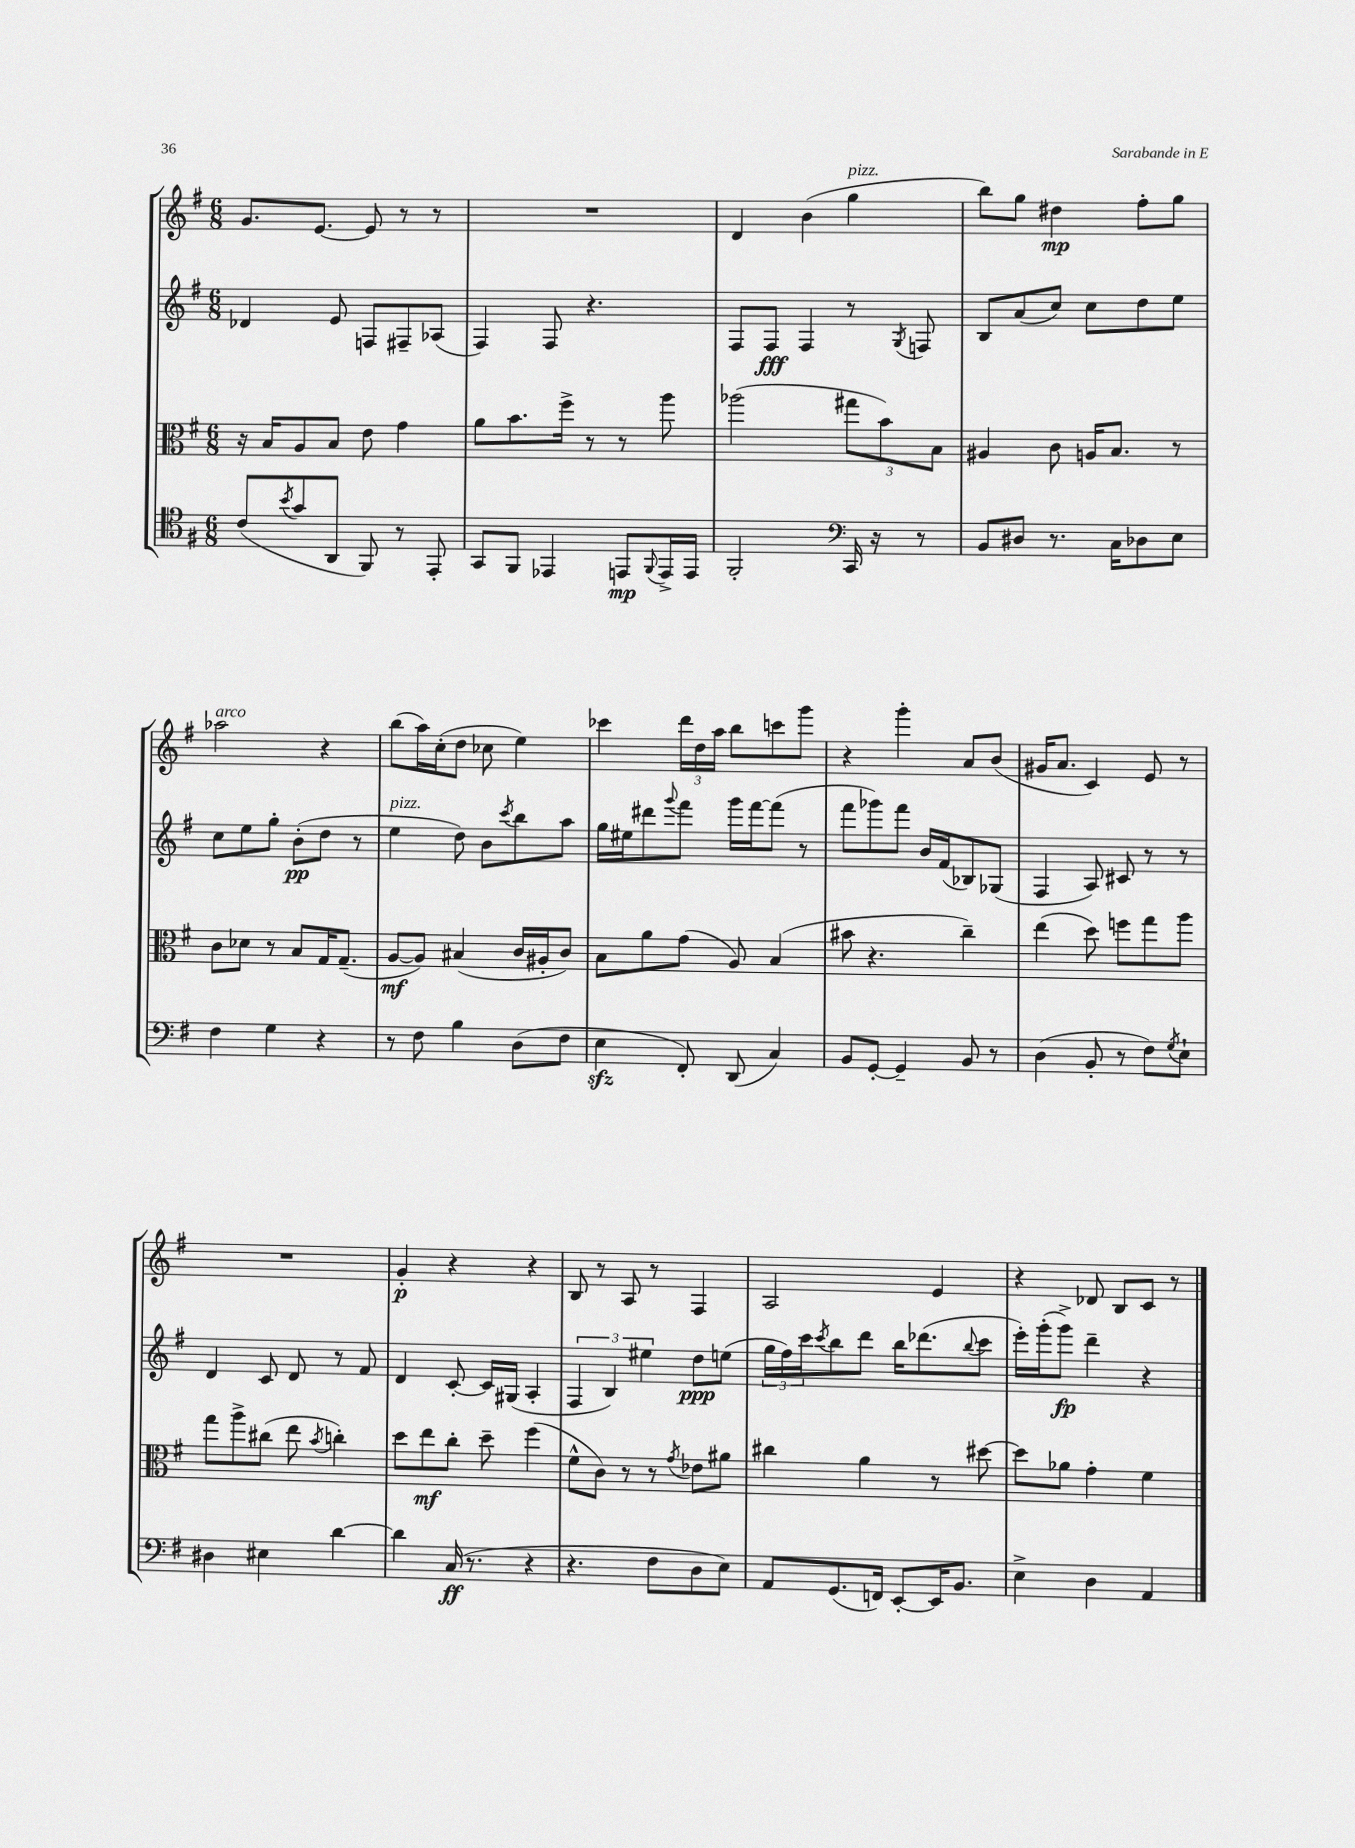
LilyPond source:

<<
\new StaffGroup <<
\new Staff = "s0" {
    \clef treble \key g \major \numericTimeSignature \time 6/8
    g'8. e'8.~ e'8 r8 r8 |
    R2. |
    d'4 b'4( g''4^\markup { \italic "pizz." } |
    b''8) g''8 dis''4\mp fis''8-. g''8 |
    aes''2^\markup { \italic "arco" } r4 |
    b''8( a''16) c''16-.( d''8 ces''8 e''4) |
    ces'''4 \tuplet 3/2 { d'''16 d''16 a''16 } b''8 c'''8 g'''8 |
    r4 g'''4-. a'8 b'8( |
    gis'16 a'8. c'4) e'8 r8 |
    R2. |
    g'4-.\p r4 r4 |
    b8 r8 a8 r8 fis4 |
    a2 e'4 |
    r4 des'8 b8 c'8 r8 \bar "|." |
}
\new Staff = "s1" {
    \clef treble \key g \major \numericTimeSignature \time 6/8
    des'4 e'8 f8 fis8-- aes8( |
    fis4) fis8 r4. |
    fis8 fis8\fff fis4 r8 \acciaccatura { g8 } f8 |
    b8 a'8( c''8) c''8 d''8 e''8 |
    c''8 e''8 g''8-. b'8-.\pp( d''8 r8 |
    e''4^\markup { \italic "pizz." } d''8) b'8 \acciaccatura { c'''8 } b''8 a''8 |
    g''16 eis''16 dis'''8 \appoggiatura { g'''8 } fis'''8 g'''16 fis'''16~ fis'''8( r8 |
    fis'''8 ges'''8) fis'''8 b'16 fis'16( bes8) ges8( |
    fis4 a8) cis'8 r8 r8 |
    d'4 c'8 d'8 r8 fis'8 |
    d'4 c'8~-. c'16 gis16( a4-. |
    \tuplet 3/2 { fis4 b4) eis''4 } d''8\ppp e''8( |
    \tuplet 3/2 { g''16 fis''16) c'''16 } \acciaccatura { c'''8 } b''8 d'''8 b''16 des'''8.( \appoggiatura { b''8 } c'''8 |
    e'''16-.) g'''16-.( g'''8->\fp) d'''4-- r4 \bar "|." |
}
\new Staff = "s2" {
    \clef alto \key g \major \numericTimeSignature \time 6/8
    r16 b16 a8 b8 e'8 g'4 |
    a'8 b'8. fis''16-> r8 r8 a''8 |
    aes''2( \tuplet 3/2 { gis''8 b'8) b8 } |
    ais4 c'8 a16 b8. r8 |
    c'8 des'8 r8 b8 g16 g8.--( |
    a8~\mf a8) bis4( c'16 ais16-. c'8) |
    b8 a'8 g'8( a8) b4( |
    bis'8 r4. c''4--) |
    e''4( d''8) f''8 g''8 a''8 |
    g''8 a''8-> cis''8( e''8 \acciaccatura { b'8 } c''4-.) |
    d''8 e''8\mf c''8-. d''8-- fis''4( |
    fis'8-^ c'8) r8 r8 \acciaccatura { g'8 } ees'8 ais'8 |
    cis''4 a'4 r8 dis''8~ |
    dis''8 aes'8 g'4-. fis'4 \bar "|." |
}
\new Staff = "s3" {
    \clef tenor \key g \major \numericTimeSignature \time 6/8
    c'8( \acciaccatura { b'8 } g'8 a,8 fis,8) r8 e,8-. |
    g,8 fis,8 ees,4 e,8\mp \appoggiatura { fis,8 } e,16-> e,16 |
    fis,2-. \clef bass c,16 r16 r8 |
    b,8 dis8 r8. c16 des8 e8 |
    fis4 g4 r4 |
    r8 fis8 b4 d8( fis8 |
    e4\sfz fis,8-.) d,8( c4) |
    b,8 g,8~-. g,4-- b,8 r8 |
    d4( b,8-. r8 fis8) \acciaccatura { g8 } e8-! |
    dis4 eis4 d'4~ |
    d'4 c16\ff( r8. r4 |
    r4. fis8 d8 e8) |
    a,8 g,8.( f,16) e,8~-. e,16 b,8. |
    e4-> d4 a,4 \bar "|." |
}
>>
>>
\layout { \context { \Score \remove "Bar_number_engraver" } }
